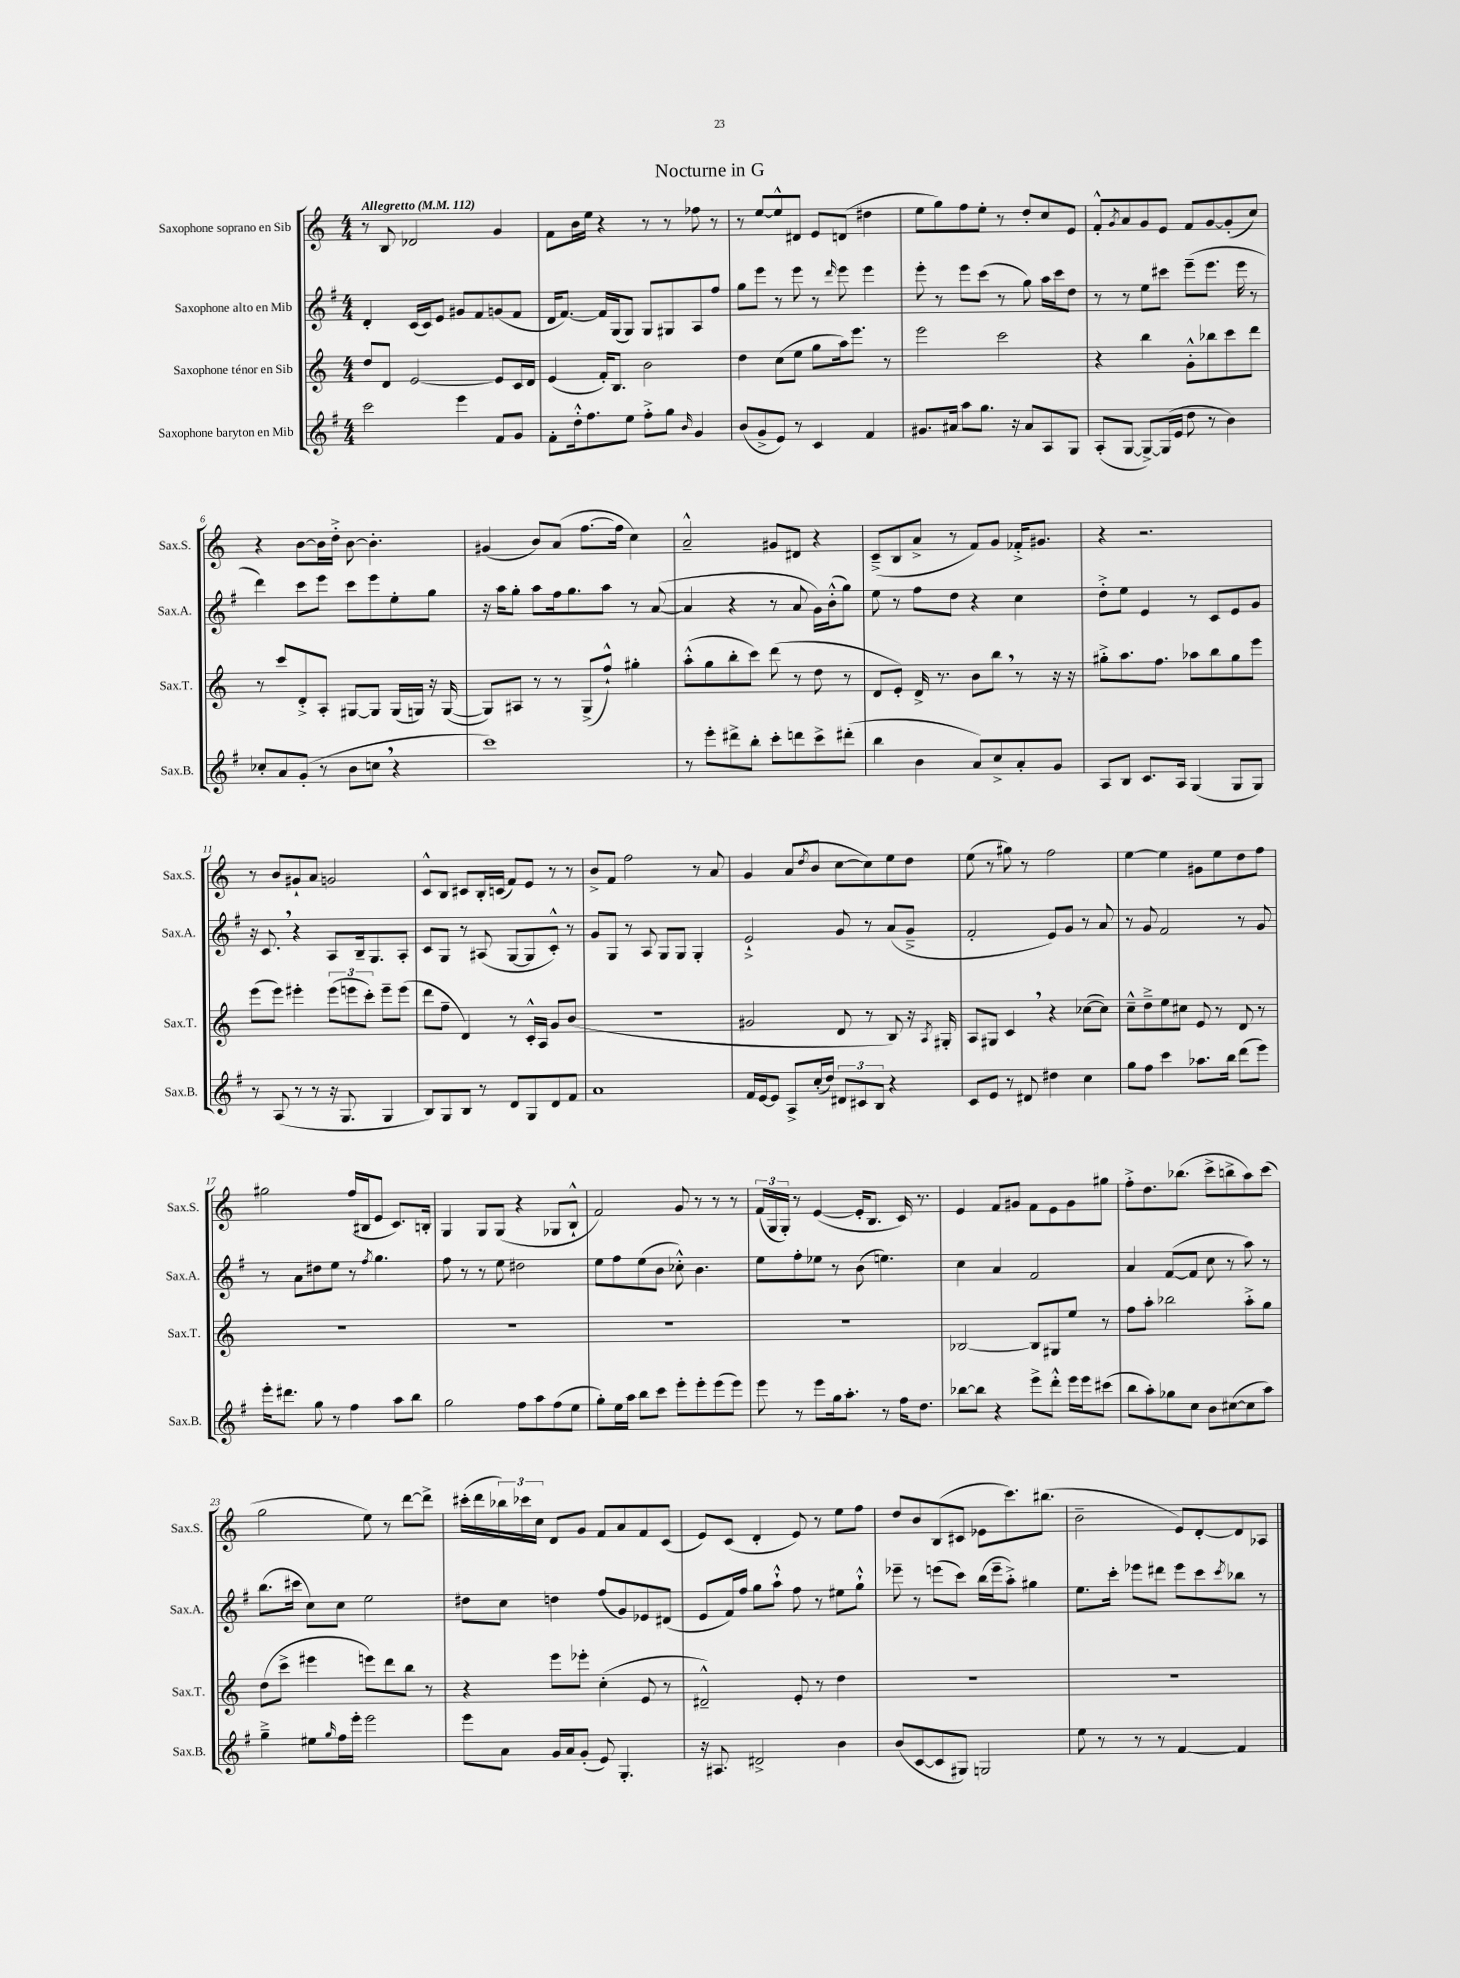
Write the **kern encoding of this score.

**kern	**kern	**kern	**kern
*staff4	*staff3	*staff2	*staff1
*clefG2	*clefG2	*clefG2	*clefG2
*k[f#]	*k[]	*k[f#]	*k[]
*M4/4	*M4/4	*M4/4	*M4/4
*MM112	*MM112	*MM112	*MM112
2ccc	8dd	4d'	8r
.	8d	.	8B
.	[2e	(16c	2d-
.	.	16c)	.
.	.	8e	.
4eee	.	8g#	.
.	.	8f#	.
8f#	8e]	(8g	4g
8g	16c	8f#	.
.	16d	.	.
=	=	=	=
8f#'	(4e	16d	8f
.	.	[8.f#)	.
16dd'^^	.	.	16b
8.ff#	.	.	16ee
.	16f')	16f#]	4r
.	8.B	(16G	.
8ee	.	8G)	.
8ff#'^	2b	8G	8r
8gg	.	8G#	8r
16qqb	.	.	.
4g	.	8A	8ff-
.	.	8ff#	8r
=	=	=	=
(8b	4dd	8gg	8r
8g^	.	8eee	[8ee
8e)	(8cc	8r	8ee^^]
8r	8ee	8eee	8d#
4c	8gg	8r	8e
.	.	16qqddd	.
.	16aa)	8eee	(8d
.	8.eee	.	.
4f#	.	4eee	4dd#
.	8r	.	.
=	=	=	=
8.g#	2eee	8eee'	8ee
.	.	8r	8gg)
16a#	.	.	.
8aa	.	8eee	8ff
8.gg	.	(8ccc	8ee'
.	2ccc	8r	8r
16r	.	.	.
8a#	.	8gg)	8dd'
8A	.	16aa	8cc
.	.	16ccc	.
8G	.	8dd	8e
=	=	=	=
(8A'	4r	8r	8f'^^
.	.	.	8qg
[8G	.	8r	8a
8G^_)	4bb	8ee	8g
(16G]	.	8ccc#	8e
16e	.	.	.
8dd	8g'^^	(8eee~	8f
8r	8bb-	8.eee	[8g
4b)	8ccc	.	(8g']
.	.	16eee	.
.	8ddd	8r	8cc)
=	=	=	=
8cc-'	8r	4ddd)	4r
8a	8ccc	.	.
(8g'	8d'^	8ccc	[8b
8r	8A'	8eee	16b]
.	.	.	16dd'^
8b	[8G#	8ccc	[8b
8cc	8G#]	8eee	4.b']
4r	(16G#	8ee'	.
.	16G)	.	.
.	16r	8gg	.
.	([16G	.	.
=	=	=	=
1ccc)	8G])	16r	(4g#
.	.	16aa	.
.	8A#	8gg'	.
.	8r	8aa	8b)
.	8r	16ff#	(8a
.	.	8.gg	.
.	(8G^	.	[8.ff
.	8ff`^^)	8aa	.
.	.	.	16ff]
.	4gg#'	8r	4cc)
.	.	([8a	.
=	=	=	=
8r	(8aa'^^	4a]	2a~^^
8eee'	8gg	.	.
8ddd#^	8bb'	4r	.
8bb'	8ccc)	.	.
8ccc'	(8ddd	8r	8g#
8ddd	8r	8a	8d#
8ccc^	8dd	16g)	4r
.	.	(16b'^^	.
(8ddd#'	8r	8gg)	.
=	=	=	=
4bb	8d	8ee	(8c~^
.	8e')	8r	8B
4b	16d^	8ff#	8a^
.	8.r	.	.
.	.	8dd	8r
8a)	8b	4r	8f)
8cc^	8bb	.	8g
8a'	8r	4cc	16f-'^
.	.	.	8.g#
8g	16r	.	.
.	16r	.	.
=	=	=	=
8A	8gg#'^	8dd'^	4r
8B	8.aa	8ee	.
8.c	.	4e	2.r
.	8.ff	.	.
16A	.	.	.
(4G	8aa-	8r	.
.	8bb	8c	.
8G	8gg#	8e	.
8G)	8eee	8g	.
=	=	=	=
8r	(8eee	16r	8r
.	.	8.c	.
(8A	8eee)	.	8b
8r	4eee#'	4r	8g#`
8r	.	.	8a
16r	(12eee#	8A	2g
8.G	.	.	.
.	12eee	.	.
.	.	16B~	.
.	12ccc')	.	.
.	.	8.G	.
4G	8eee~	.	.
.	(8eee	8A'	.
=	=	=	=
8B)	8ddd	8c	8c^^
8G	8ff~	8G	8B
8B	4d)	8r	8c#
8r	.	(8A#	16B'
.	.	.	(16c
8d	8r	[8G	8f)
8G	16c'^^	8G]	8e
.	16A	.	.
8d	8g	8c'^^)	8r
8f#	(8b	8r	8r
=	=	=	=
1a	1r	8g	8b^
.	.	8G	8f
.	.	8r	2ff
.	.	8A	.
.	.	8G	.
.	.	8G	.
.	.	4G'	8r
.	.	.	8a
=	=	=	=
16f#	2g#	2e`^	4g
[16e	.	.	.
8e]	.	.	.
8A^	.	.	(8a
.	.	.	8qdd
(16cc'	.	.	8b
16dd)	.	.	.
12d#	8d	8g	[8cc
12c#	.	.	.
.	8r	8r	8cc])
12B	.	.	.
4r	8B)	(8a	8ee
.	16r	8g~^	8dd
.	8qA	.	.
.	16G#'	.	.
=	=	=	=
8c	8A	2f#'	(8ee
8e	8G#	.	8r
8r	4c	.	8gg#)
8d#	.	.	8r
4dd#	4r	8e)	2ff
.	.	8g	.
4cc	([8cc-	8r	.
.	8cc-])	8a	.
=	=	=	=
8gg	8cc~^^	8r	[4ee
8ff#	8dd~^	8g	.
4ccc	8ee	2f#	4ee]
.	8cc#	.	.
8.aa-	8e	.	8g#
.	8r	.	8ee
16bb	.	.	.
(8ddd	8d	8r	8dd
8eee)	8r	8g	8ff
=	=	=	=
16eee'	1r	8r	2gg#
8.ddd#	.	.	.
.	.	8a	.
8gg	.	8dd#	.
8r	.	8ee	.
4ff#	.	8r	(16ff
.	.	.	16B#
.	.	8qff#	.
.	.	4.gg	8e
8aa	.	.	8.c)
8bb	.	.	.
.	.	.	16B'
=	=	=	=
2gg	1r	8ff#	4G
.	.	8r	.
.	.	8r	8G
.	.	8ee	(8G
8ff#	.	2dd#	4r
8aa	.	.	.
(8ff#	.	.	8G-
8ee	.	.	8B`^^
=	=	=	=
8gg')	1r	8ee	2f)
16ee	.	8ff#	.
16aa	.	.	.
8bb	.	(8ee	.
8ccc	.	8b	.
8eee'	.	8cc-'^^)	8g
8eee'	.	4.b	8r
(8eee	.	.	8r
8eee)	.	.	8r
=	=	=	=
8eee	1r	8ee	(24f
.	.	.	24G
.	.	.	24G')
8r	.	8ff#'	8r
8eee	.	8ee-	([4e
16gg	.	8r	.
8.aa'	.	.	.
.	.	(8b	16e']
.	.	.	8.B
8r	.	4.ee)	.
16ff#	.	.	16c)
8.dd	.	.	8.r
=	=	=	=
[8bb-	[2B-	4cc	4e
8bb-]	.	.	.
4r	.	4a	8f
.	.	.	8g#
8eee^	8B-]	2f#	8f
8ddd'^^	8G#	.	8e
16eee	8ee	.	8g#
16eee	.	.	.
(8ccc#	8r	.	8gg#
=	=	=	=
8bb	8ff	4a	8ff'^
8aa')	8aa'	.	8.dd
8gg-	2bb-	([8f#	.
.	.	.	(8.bb-
8cc	.	8f#]	.
8b	.	8cc	8ccc^
([8cc#	.	8r	8bb^
8cc#]	8aa'^	8aa)	8aa)
8aa)	8gg	8r	(8ccc
=	=	=	=
4gg~^	(8dd	(8.bb	2gg
.	8ccc^	.	.
.	.	16ccc#	.
8ee#	4eee#	8cc)	.
16qqgg	.	.	.
16ff#	.	8cc	.
16eee'	.	.	.
2eee	8eee)	2ee	8ee)
.	8ddd	.	8r
.	8bb	.	[8ddd
.	8r	.	8ddd^]
=	=	=	=
8eee	4r	8dd#	(16ccc#'
.	.	.	16ddd
8a	.	8cc	24bb-)
.	.	.	24ccc-
.	.	.	24cc
16g	8eee	4dd	8d
16a	.	.	.
(8g'	8eee-'	.	8g
8e)	(4cc'	(8ff#	8f
4.G'	.	8g)	8a
.	8e	8e-	8f
.	8r	(8d#	(8c
=	=	=	=
16r	2d#~^^)	8e	8e)
8.A#	.	.	.
.	.	16f#)	(8c
.	.	16ff#	.
2d#^	.	8gg	4d'
.	.	8aa`^^	.
.	8e'	8ff#	8e)
.	8r	8r	8r
4b	4dd	8ee#	8ee
.	.	8gg`^^	8ff
=	=	=	=
(8b	1r	8eee-~	8dd
[8c	.	8r	8b
8c]	.	(8eee	(8B
8G#)	.	8ccc)	8c#
2G	.	(16bb	8e-
.	.	16eee~	.
.	.	8aa'^)	8.ccc)
.	.	4gg#	.
.	.	.	(8.bb#
=	=	=	=
8ee	1r	8.ee	2b~
8r	.	.	.
.	.	16ccc'	.
8r	.	8eee-	.
8r	.	8ddd#	.
[4f#	.	8eee-	8e)
.	.	8ccc	[8d'
.	.	8qccc	.
4f#]	.	8bb-	8d]
.	.	8r	8A-
==	==	==	==
*-	*-	*-	*-
